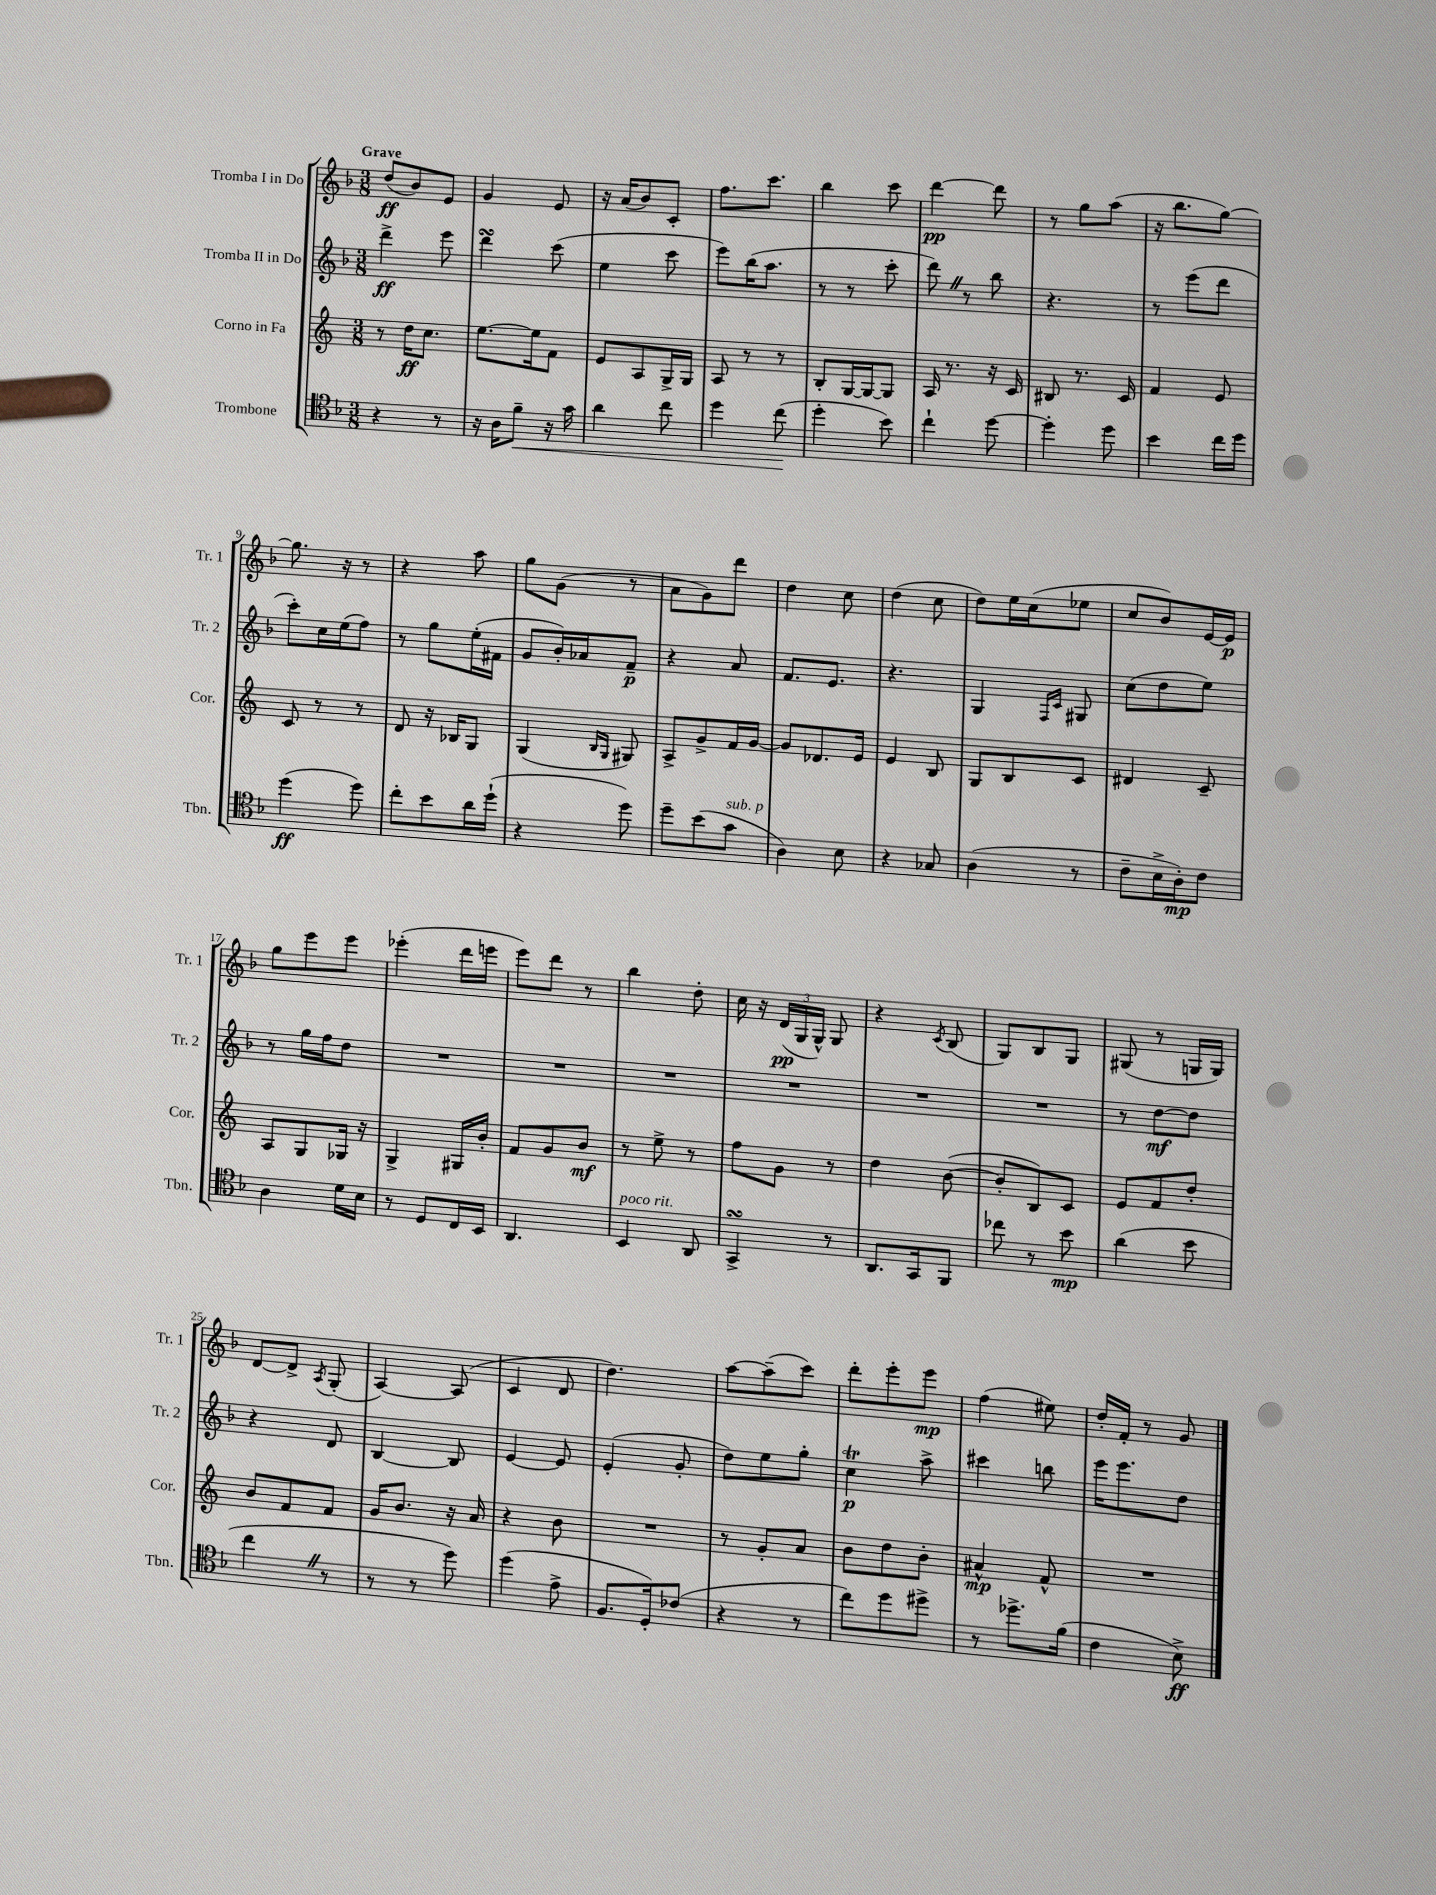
<<
\new StaffGroup <<
\new Staff = "s0" \with { instrumentName = "Tromba I in Do" shortInstrumentName = "Tr. 1" } {
    \clef treble \key f \major \numericTimeSignature \time 3/8 \tempo "Grave"
    \autoBeamOff d''8[\ff( bes'8) e'8] |
    g'4 e'8 |
    r16 a'16[( bes'8) c'8]-. |
    f''8.[ c'''8.] |
    bes''4 c'''8 |
    d'''4~\pp d'''8 |
    r8 g''8[ a''8]( |
    r16 bes''8.[ g''8]~) |
    g''8. r16 r8 |
    r4 a''8 |
    g''8[ g'8]( r8 |
    a'8[ g'8) d'''8] |
    d''4 c''8 |
    d''4( c''8 |
    d''8[) e''16 c''16( ees''8] |
    c''8[ bes'8) e'16~ e'16]\p |
    g''8[ e'''8 e'''8] |
    ees'''4-.( d'''16[ e'''16] |
    e'''8[) d'''8] r8 |
    bes''4 d''8-. |
    c''16 r16 \tuplet 3/2 { d'16[\pp( g16 g16]-^) } g8 |
    r4 \acciaccatura { c'8 } bes8( |
    g8[) bes8 g8] |
    gis8( r8 g16[ g16]) |
    d'8[~ d'8]-> \acciaccatura { a8 } g8-.( |
    a4~) a8( |
    c'4 d'8 |
    d''4.) |
    a''8[~ a''8--( c'''8]) |
    d'''8[-. e'''8-. e'''8]\mp |
    f''4( eis''8) |
    d''16[-. f'16]-. r8 g'8 \bar "|." |
}
\new Staff = "s1" \with { instrumentName = "Tromba II in Do" shortInstrumentName = "Tr. 2" } {
    \clef treble \key f \major \numericTimeSignature \time 3/8
    \autoBeamOff d'''4->\ff e'''8 |
    d'''4\turn c'''8( |
    e''4 c'''8 |
    e'''8[) bes''16( a''8.] |
    r8 r8 c'''8-. |
    d'''8) \once \override BreathingSign.text = \markup { \musicglyph "scripts.caesura.straight" } \breathe r8 bes''8 |
    r4. |
    r8 e'''8[( d'''8] |
    c'''8[-.) c''16 e''16( f''8]) |
    r8 g''8[ e''16-.( fis'16] |
    g'8[ bes'16-.) aes'16 f'8]--\p |
    r4 a'8 |
    f'8.[ e'8.] |
    r4. |
    g4 \grace { f16[ c'16] } gis8 |
    c''8[( d''8 e''8]) |
    r8 g''16[ f''16 d''8] |
    R4. |
    R4. |
    R4. |
    R4. |
    R4. |
    R4. |
    r8 d''8[~\mf d''8] |
    r4 d'8 |
    bes4~ bes8 |
    e'4~ e'8 |
    e'4-.( g'8-. |
    d''8[) e''8 g''8]-. |
    c''4\trill\p a''8-> |
    cis'''4 b''8 |
    e'''16[ e'''8. d''8] \bar "|." |
}
\new Staff = "s2" \with { instrumentName = "Corno in Fa" shortInstrumentName = "Cor." } {
    \clef treble \key c \major \numericTimeSignature \time 3/8
    \autoBeamOff r8 d''16[\ff c''8.] |
    e''8.[~ e''16 f'8] |
    e'8[ a8 g16-> g16] |
    a8 r8 r8 |
    b8[-. g16~ g16~ g8] |
    a16 r8. r16 c'16 |
    bis8 r8. c'16 |
    f'4 e'8 |
    c'8 r8 r8 |
    d'8 r16 bes16[ g8] |
    g4( \grace { b16[ g16] } gis8) |
    a8[-> g'8-> f'16 g'16]~ |
    g'8[ des'8. e'16] |
    e'4 b8 |
    g8[ b8 c'8] |
    dis'4 c'8-- |
    a8[ g8 ges16] r16 |
    g4-> gis16[ b'16]-. |
    f'8[ g'8 b'8]\mf |
    r8 e''8-> r8 |
    f''8[ g'8] r8 |
    d''4 b'8~( |
    b'8[-. b8) c'8] |
    e'8[ f'8 d''8]-. |
    b'8[ f'8 f'8] |
    g'16[ b'8.] r16 a'16 |
    r4 b'8 |
    R4. |
    r8 g'8[-. a'8] |
    b'8[ d''8 b'8]-. |
    ais'4-^\mp f'8-^ |
    R4. \bar "|." |
}
\new Staff = "s3" \with { instrumentName = "Trombone" shortInstrumentName = "Tbn." } {
    \clef tenor \key f \major \numericTimeSignature \time 3/8
    \autoBeamOff r4 r8 |
    r16 a16[ f'8]--\< r16 g'16 |
    a'4 c''8 |
    d''4 c''8\!( |
    d''4-. bes'8) |
    c''4-! d''8~ |
    d''4-. d''8 |
    bes'4 c''16[ d''16] |
    d''4\ff( d''8) |
    c''8[-. bes'8 a'16 d''16]-!( |
    r4 d''8) |
    d''8[-- bes'8( g'8]^\markup { \italic "sub. p" } |
    a4) bes8 |
    r4 ges8 |
    a4( r8 |
    c'8[-- bes16-> a16-.\mp) c'8] |
    a4 d'16[ bes16] |
    r8 d8[ c16 bes,16] |
    a,4. |
    bes,4^\markup { \italic "poco rit." } a,8 |
    g,4->\turn r8 |
    a,8.[ g,16 f,8] |
    ces''8 r8 bes'8\mp |
    a'4( bes'8 |
    c''4 \once \override BreathingSign.text = \markup { \musicglyph "scripts.caesura.straight" } \breathe r8 |
    r8 r8 d''8) |
    d''4( e'8-> |
    f8.[ d16-.) ces'8]( |
    r4 r8 |
    c''8[) d''8 dis''8]-> |
    r8 des''8.[-> f'16]( |
    c'4 bes8->\ff) \bar "|." |
}
>>
>>
